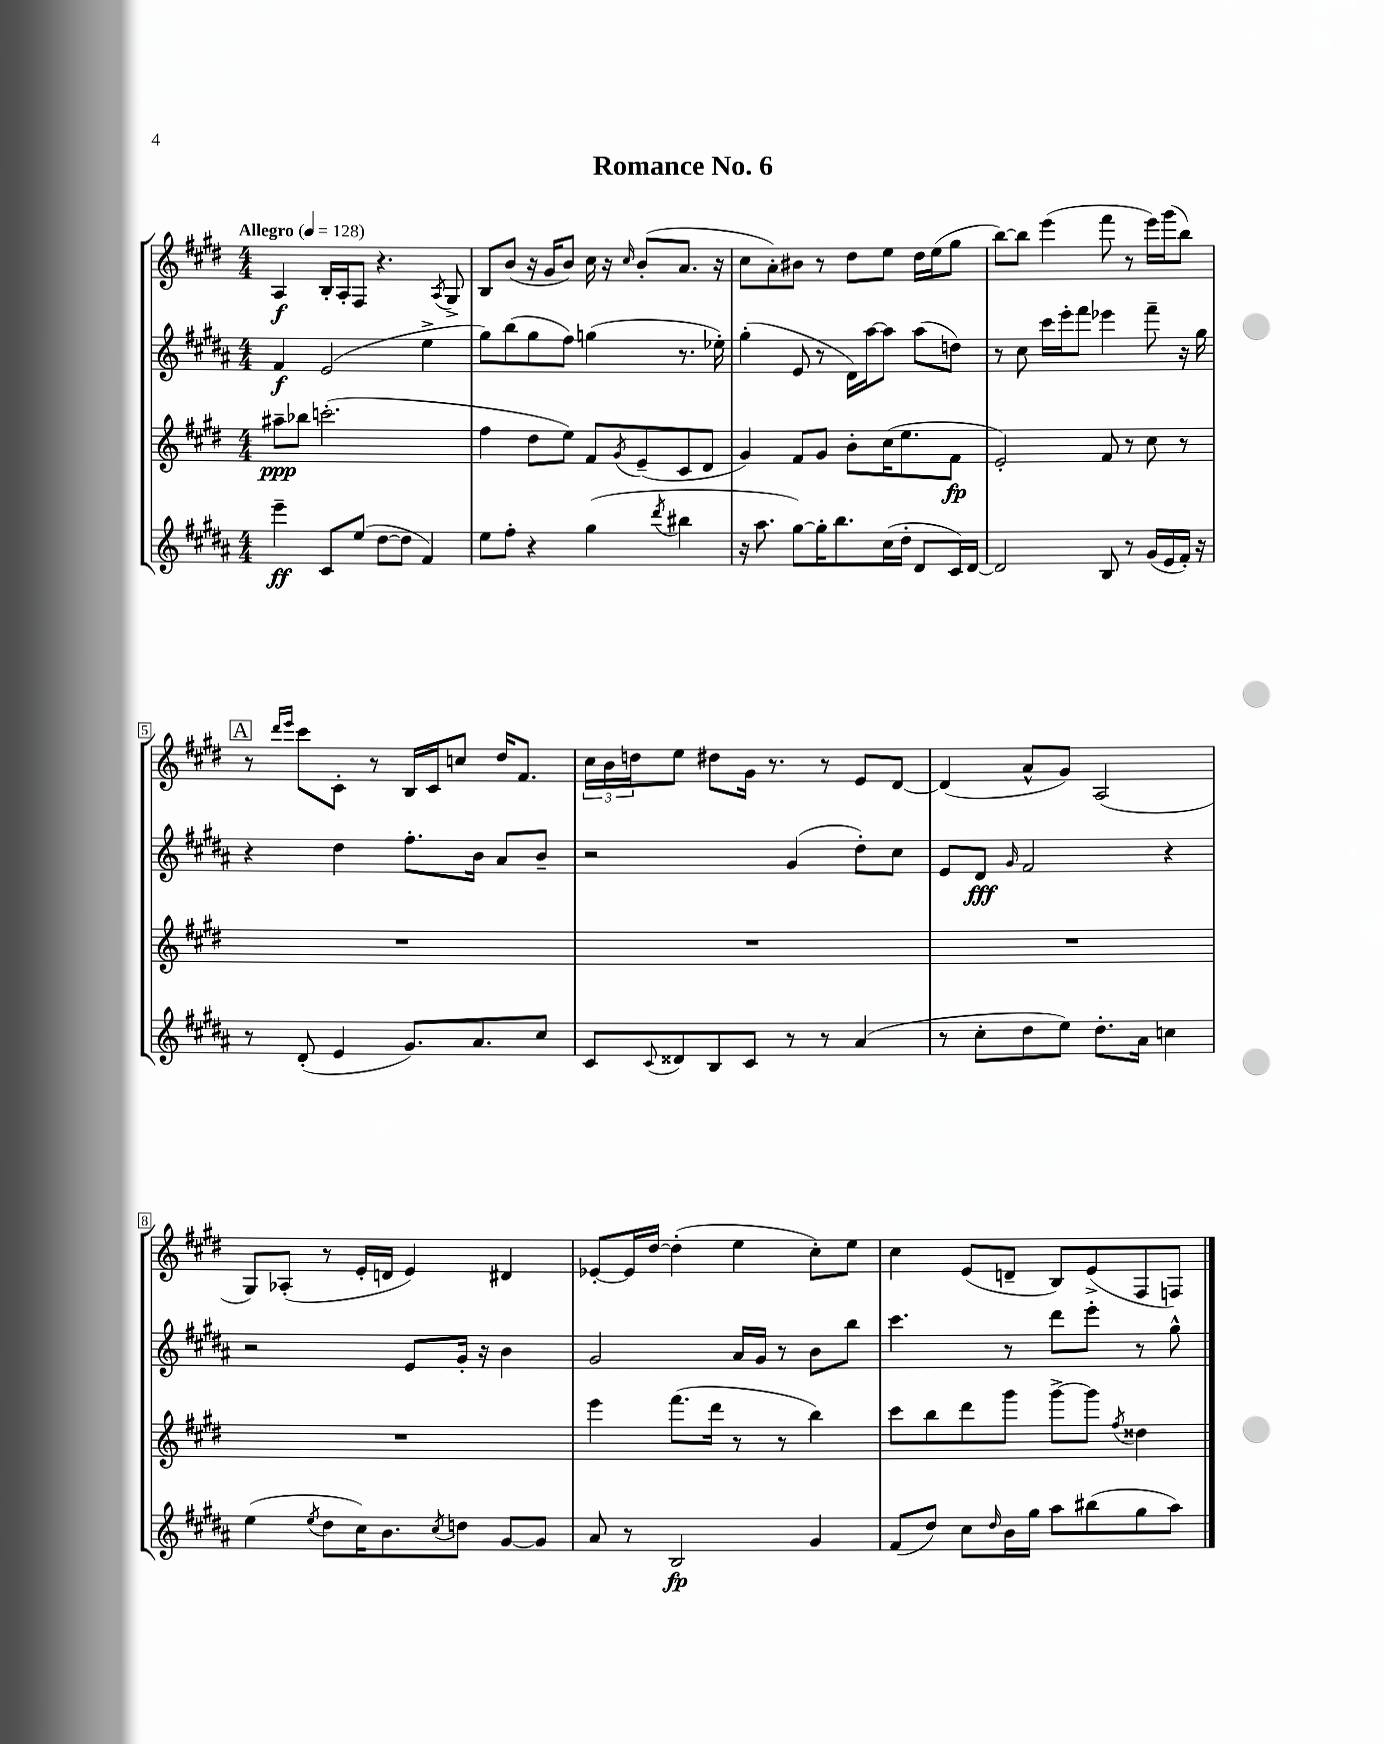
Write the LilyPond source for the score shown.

\header { title = "Romance No. 6" }
<<
\new StaffGroup <<
\new Staff = "s0" {
    \clef treble \key e \major \numericTimeSignature \time 4/4 \tempo "Allegro" 4 = 128
    a4\f b16-. a16-. fis8 r4. \acciaccatura { a8 } gis8-> |
    b8 b'8( r16 gis'16 b'8) cis''16 r16 \grace { cis''16 } b'8-.( a'8. r16 |
    cis''8 a'8-.) bis'8 r8 dis''8 e''8 dis''16 e''16( gis''8 |
    b''8~) b''8 e'''4( fis'''8 r8 e'''16) gis'''16( b''8) |
    \mark \markup { \box "A" } r8 \grace { dis'''16 e'''16 } cis'''8 cis'8-. r8 b16 cis'16 c''8 dis''16 fis'8. |
    \tuplet 3/2 { cis''16 b'16 d''16 } e''8 dis''8 gis'16 r8. r8 e'8 dis'8~ |
    dis'4( a'8-^ gis'8) a2( |
    gis8) aes8-.( r8 e'16-. d'16 e'4) dis'4 |
    ees'8~-. ees'16 dis''16~ dis''4-.( e''4 cis''8-.) e''8 |
    cis''4 e'8( d'8-- b8) e'8->( fis8 f8) \bar "|." |
}
\new Staff = "s1" {
    \clef treble \key b \major \numericTimeSignature \time 4/4
    fis'4\f e'2( e''4-> |
    gis''8) b''8( gis''8 fis''8) g''4( r8. ees''16-.) |
    gis''4-.( e'8 r8 dis'16) ais''16~ ais''8 ais''8( d''8) |
    r8 cis''8 cis'''16 e'''16-. fis'''8 ees'''4 fis'''8-- r16 gis''16 |
    \mark \markup { \box "A" } r4 dis''4 fis''8.-. b'16 ais'8 b'8-- |
    r2 gis'4( dis''8-.) cis''8 |
    e'8 dis'8\fff \grace { gis'16 } fis'2 r4 |
    r2 e'8 gis'16-. r16 b'4 |
    gis'2 ais'16 gis'16 r8 b'8 b''8 |
    cis'''4. r8 dis'''8 e'''8-. r8 gis''8-^ \bar "|." |
}
\new Staff = "s2" {
    \clef treble \key e \major \numericTimeSignature \time 4/4
    ais''8--\ppp bes''8 c'''2.-.( |
    fis''4 dis''8 e''8) fis'8 \acciaccatura { gis'8 } e'8--( cis'8 dis'8 |
    gis'4) fis'8 gis'8 b'8-. cis''16( e''8. fis'8\fp |
    e'2-.) fis'8 r8 cis''8 r8 |
    \mark \markup { \box "A" } R1 |
    R1 |
    R1 |
    R1 |
    e'''4 fis'''8.( dis'''16 r8 r8 b''4) |
    cis'''8 b''8 dis'''8 gis'''8 gis'''8~-> gis'''8 \acciaccatura { fis''8 } disis''4 \bar "|." |
}
\new Staff = "s3" {
    \clef treble \key b \major \numericTimeSignature \time 4/4
    e'''4--\ff cis'8 e''8( dis''8~ dis''8 fis'4) |
    e''8 fis''8-. r4 gis''4( \acciaccatura { dis'''8 } bis''4 |
    r16 ais''8. gis''8~) gis''16-. b''8. cis''16( dis''16-. dis'8 cis'16) dis'16~ |
    dis'2 b8 r8 gis'16( e'16 fis'16-.) r16 |
    \mark \markup { \box "A" } r8 dis'8-.( e'4 gis'8.) ais'8. cis''8 |
    cis'8 \appoggiatura { cis'8 } disis'8 b8 cis'8 r8 r8 ais'4( |
    r8 cis''8-. dis''8 e''8) dis''8.-. ais'16 c''4 |
    e''4( \acciaccatura { e''8 } dis''8 cis''16) b'8. \acciaccatura { cis''8 } d''8 gis'8~ gis'8 |
    ais'8 r8 b2\fp gis'4 |
    fis'8( dis''8) cis''8 \grace { dis''16 } b'16 gis''16 ais''8 bis''8( gis''8 ais''8) \bar "|." |
}
>>
>>
\layout { \context { \Score \override BarNumber.stencil = #(make-stencil-boxer 0.1 0.3 ly:text-interface::print) } }
